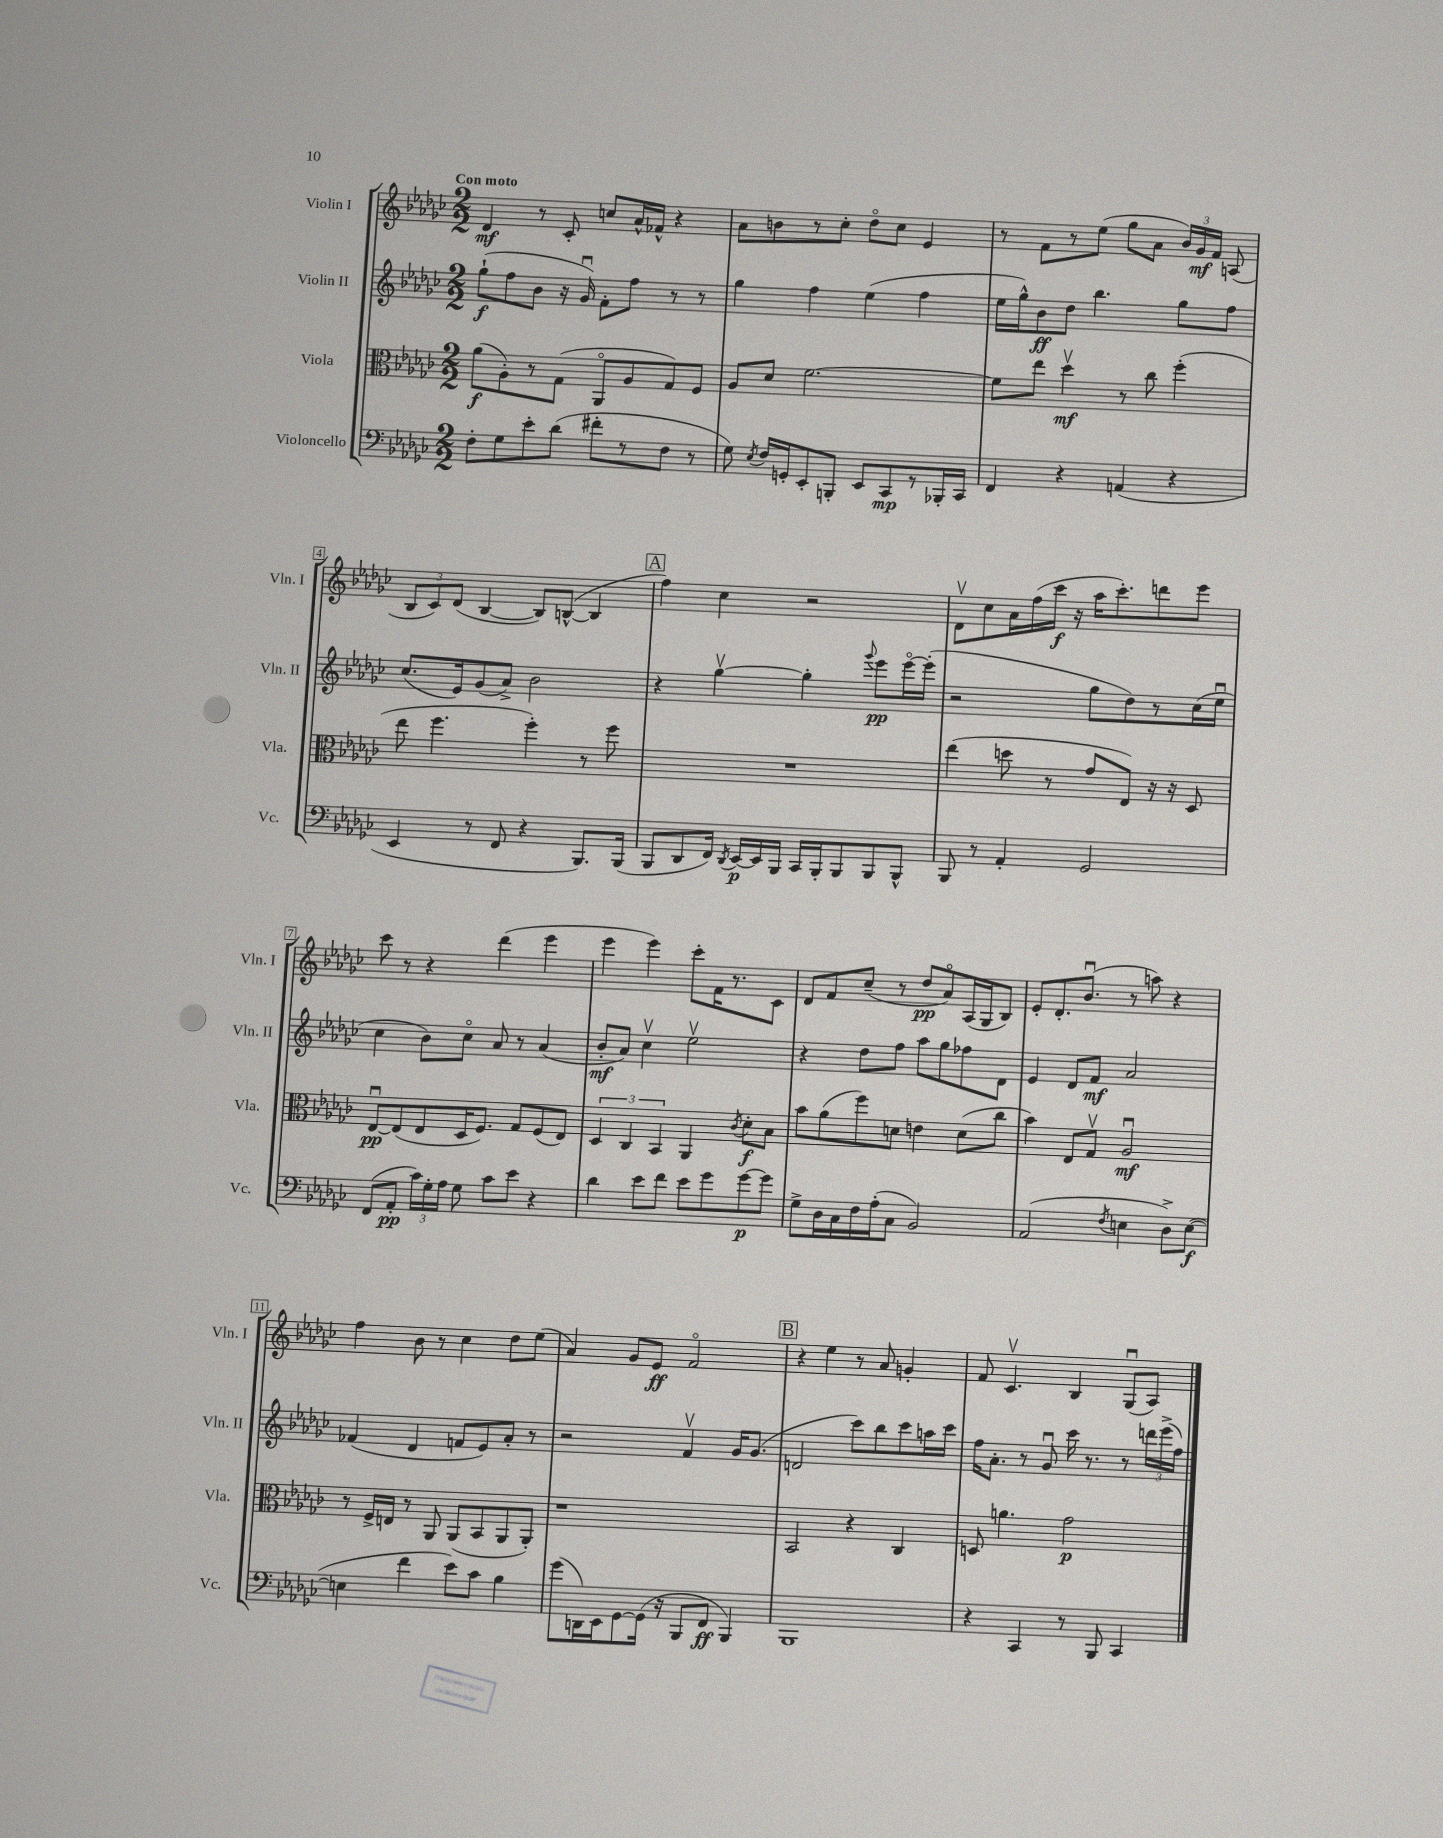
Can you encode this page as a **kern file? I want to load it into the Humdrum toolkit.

**kern	**kern	**kern	**kern
*staff4	*staff3	*staff2	*staff1
*clefF4	*clefC3	*clefG2	*clefG2
*k[b-e-a-d-g-c-]	*k[b-e-a-d-g-c-]	*k[b-e-a-d-g-c-]	*k[b-e-a-d-g-c-]
*M2/2	*M2/2	*M2/2	*M2/2
8F'\L	(8a-\L	(8gg-`\L	4d-/
8G-\	8A-'\)	8ff\	.
8e-'\	8r	8b-\J	8r
(8d-\J	(8G-\J	16r	8c-'/
.	.	16g-u/)	.
8f#'\L	8AA-o/L	8f'\L	8cc/L
8r	8A-/	8ff\J	16a-^^/L
.	.	.	16f-^^/JJ
8F\J	8G-/)	8r	4r
8r	8F/J	8r	.
=	=	=	=
8G-\)	8A-/L	4gg-\	8a-\L
8qE-/	.	.	.
16F/LL	8d-/J	.	8b\
16GG'/J	.	.	.
8EE-'/	[2.f\	4ff\	8r
8BBB'/J	.	.	8cc-'\J
8EE-/L	.	(4ee-\	8dd-o\L
8CC-/	.	.	8cc-\J
8r	.	4ff\	4e-/
16BBB-'/L	.	.	.
16CC-/JJ	.	.	.
=	=	=	=
4FF/	8f\]L	16ee-\LL	8r
.	.	16gg-^^\J)	.
.	8ee-\J	8b-\	8f\L
4r	4dd-v\	8dd-\J	8r
.	.	4.bb-\	(8ee-\J
(4AA/	8r	.	8gg-\L
.	8cc-\	.	8a-\J
4r	(4ff'\	8gg-\L	24b-/LL)
.	.	.	24g-/
.	.	.	24f/JJ
.	.	8ff\J	(8A/
=	=	=	=
4EE-/	8ee-\	(8.cc-/L	12B-/L
.	.	.	12c-/)
.	4.ff\	.	.
.	.	.	(12d-/J
.	.	16e-/k)	.
8r	.	(8g-/	[4B-/
8FF/	.	8a-^/J)	.
4r	4ff'\)	2b-\	8B-/]L)
.	.	.	([8B^^/J
8.BBB-/L)	8r	.	4B/]
.	8ff\	.	.
(16BBB-/Jk	.	.	.
=	=	=	=
8BBB-/L	1r	4r	4ff\)
8DD-/	.	.	.
16FF/Jk)	.	[4gg-v\	4cc-\
8qDD-/	.	.	.
[16EE-/LL	.	.	.
16EE-/]	.	.	.
16BBB-/JJ	.	.	.
16CC-/LL	.	4gg-'\]	2r
16BBB-'/J	.	.	.
8BBB-/	.	.	.
.	.	8qqggg-/	.
8BBB-/	.	8eee-\L	.
8BBB-^^/J	.	[16eee-o\L	.
.	.	(16eee-'\]JJ	.
=	=	=	=
8BBB-/	(4ee-\	2r	8d-v\L
8r	.	.	8cc-\
4AA-'/	8dd\	.	16a-\L
.	.	.	(16ff\
.	8r	.	16ccc-\JJ
.	.	.	16r
2GG-/	8g-/L	8gg-\L	16aa-\LK
.	.	.	8.ccc-'\)
.	8E-/J)	8dd-\)	.
.	16r	8r	8ddd\
.	16r	.	.
.	8D-/	(16cc-\L	8eee-\J
.	.	16ee-u\JJ	.
=	=	=	=
(8FF/L	[8E-u/L	4cc-\	8ccc-\
8AA-'/J	(8E-/]	.	8r
24c-\LL)	8E-/	8b-\L)	4r
24G-'\	.	.	.
24A-\JJ	.	.	.
8G-\	16D-/K	8cc-o\J	.
.	8.F/J)	.	.
8c-\L	.	8a-/	(4ddd-\
8e-\J	8G-/L	8r	.
4r	(8F/	(4a-/	4eee-\
.	8E-/J)	.	.
=	=	=	=
4d-\	6D-/	8b-'/L	4eee-\
.	.	8a-/J)	.
.	6C-/	.	.
8e-\L	.	4cc-v\	4eee-\)
.	6BB-/	.	.
8f\J	.	.	.
8e-\L	4AA-/	2ee-v\	8ccc-'\L
8g-\	.	.	16f\K
.	.	.	8.r
.	8qc-/	.	.
[8g-\	8d-'\L	.	.
8g-\]J	8B-\J	.	8c-\J
=	=	=	=
8G-^\L	8b-\L	4r	8d-/L
16D-\L	(8a-\	.	8f/
16C-\	.	.	.
16F\	8ff\)	8dd-\L	(8cc-~/J
(16A-'\J	.	.	.
8C-\J	8d\J	8ff\J	8r
2BB-/)	4e\	8aa-\L	8dd-/L
.	.	8gg-\	8a-o/)
.	(8d\L	8ff-\	(16A-/L
.	.	.	16G-/J
.	8cc-\J	8d-\J	8B-/J)
=	=	=	=
(2AA-/	4b-\)	4e-/	8e-'/L
.	.	.	8.d-'/
.	8E-/L	8d-/L	.
.	.	.	(8.b-u/J
.	8G-v/J	8f/J	.
8qF/	.	.	.
4E\	2A-u/	2a-/	8r
.	.	.	8aa\)
8D-^\L)	.	.	4r
([8E\J	.	.	.
=	=	=	=
4E\]	8r	(4f-/	4ff\
.	16F^/LL	.	.
.	16E/JJ	.	.
4f\	8r	4d-/	8b-\
.	8AA-/	.	8r
8e-\L)	(8AA-/L	8f/L	4cc-\
8c-\J	8BB-/	8e-/)	.
4B-\	8AA-/	8a-'/J	8dd-\L
.	8AA-'/J)	8r	(8ee-\J
=	=	=	=
(8g-\L	1r	2r	4a-/)
16DD\L)	.	.	.
16EE-\J	.	.	.
[8GG-\	.	.	8g-/L
(16GG-\]Jk	.	.	8e-/J
16r	.	.	.
8BBB-/L	.	4fv/	2fo/
8FF/J	.	.	.
4BBB-/)	.	16g-/LK	.
.	.	(8.g-/J	.
=	=	=	=
1BBB-	2BB-/	2d/	4r
.	.	.	4ee-\
.	4r	8ccc-\L)	8r
.	.	8bb-\	8a-/
.	4C-/	8ccc-\	4g'/
.	.	16aa\L	.
.	.	16ccc-\JJ	.
=	=	=	=
4r	8D/	16ff\LK	8f/
.	.	8.a-'\J	.
.	4.a\	.	4.c-v/
4CC-/	.	8r	.
.	.	8g-u/	.
8r	2g-\	16ccc-\	4B-/
.	.	8.r	.
8BBB-/	.	.	.
4CC-/	.	8r	(8G-u/L
.	.	24ddd\LL	8A-/J)
.	.	(24eee-^\	.
.	.	24ff\JJ)	.
==	==	==	==
*-	*-	*-	*-
